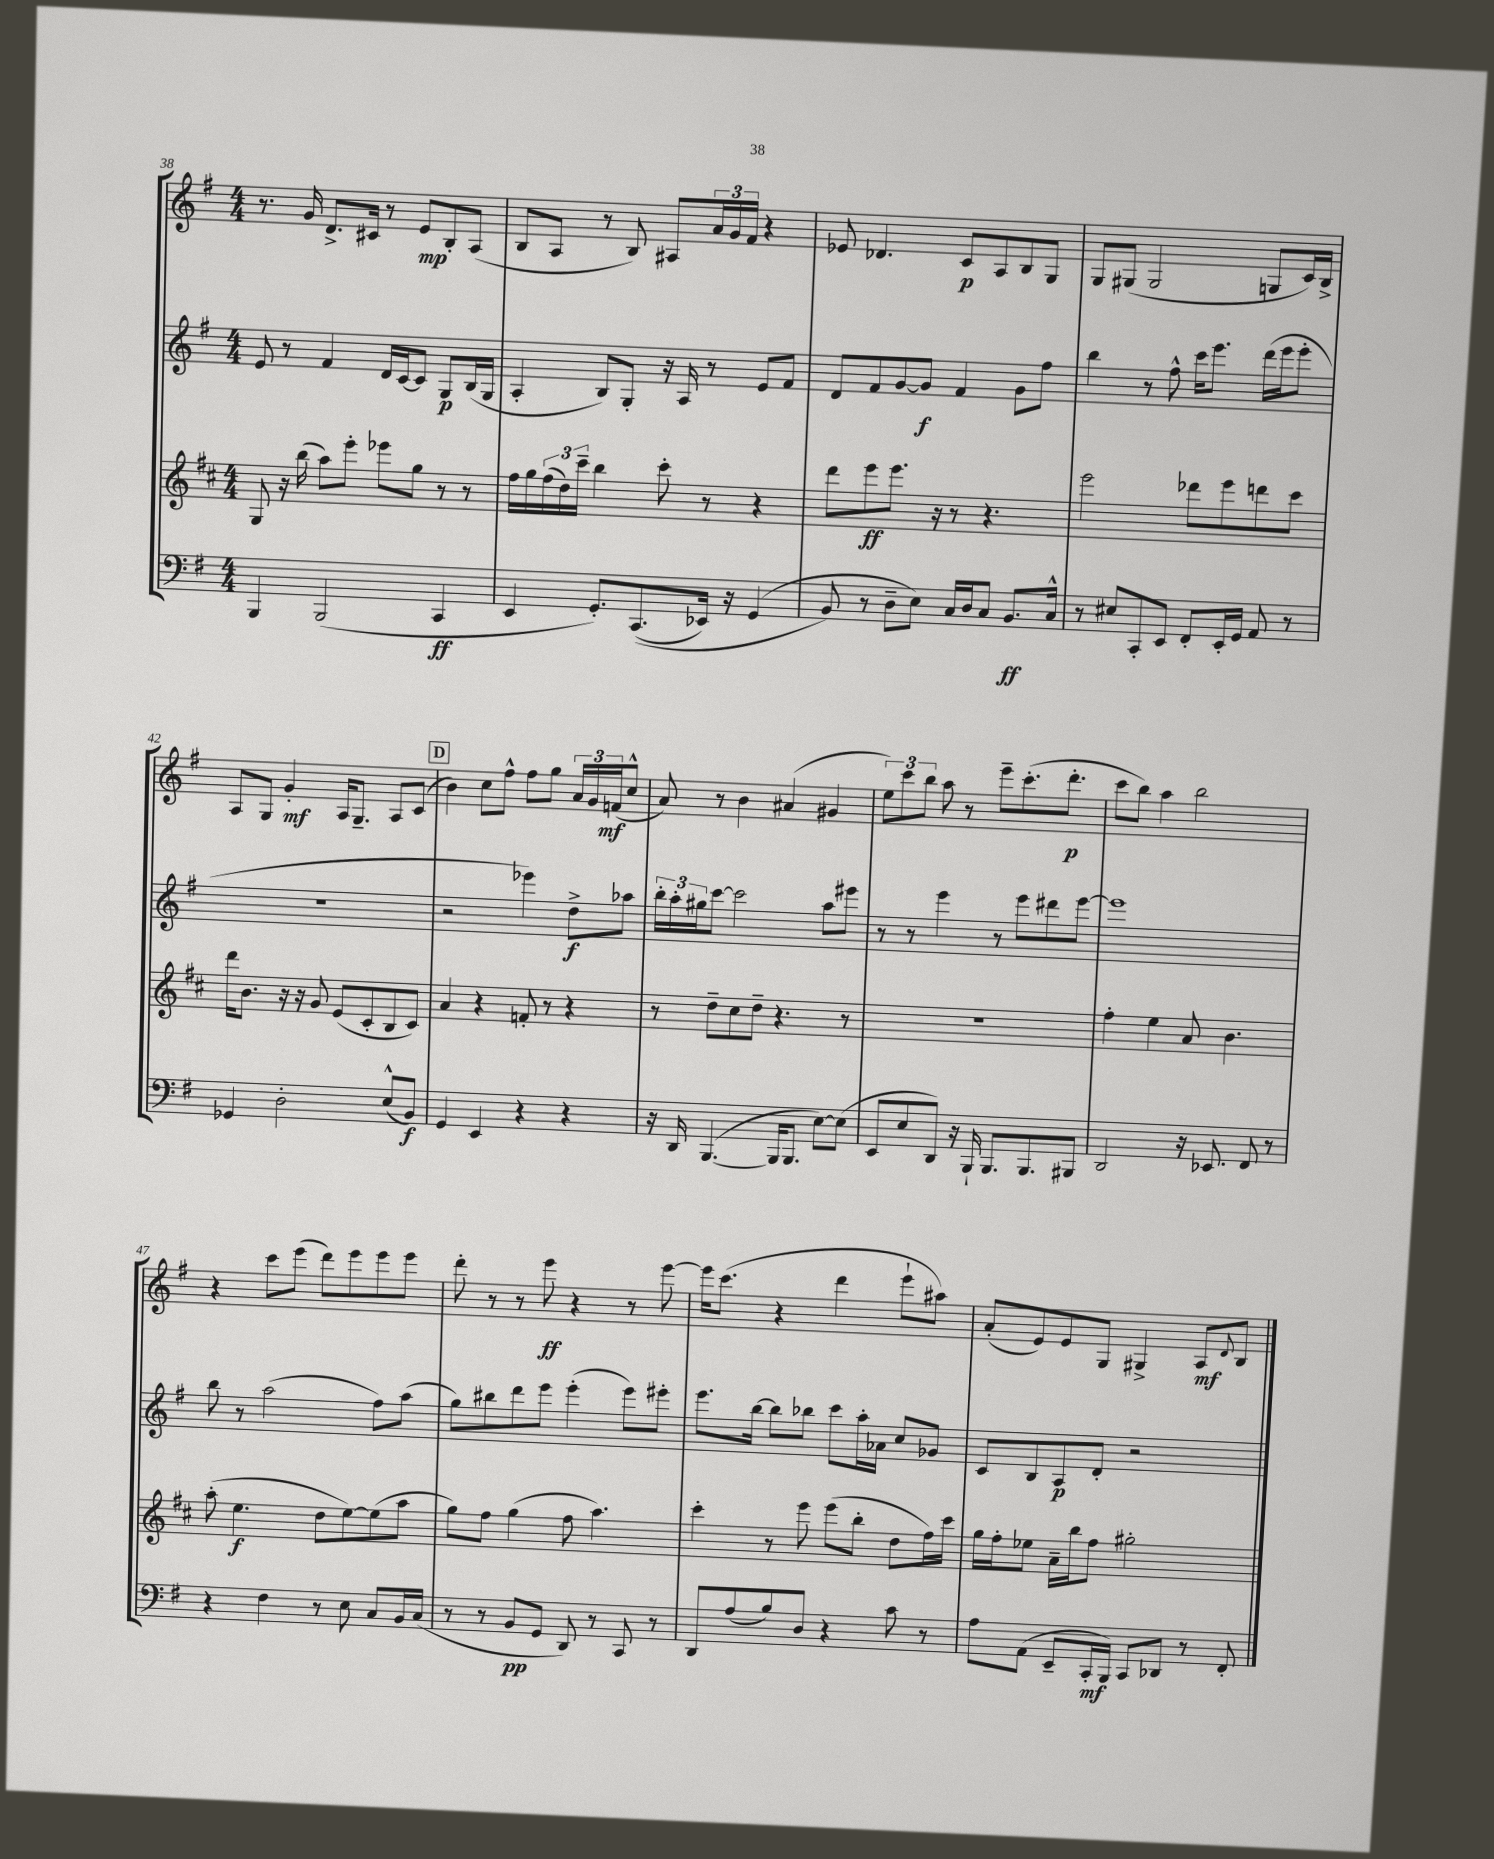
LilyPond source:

<<
\new StaffGroup <<
\new Staff = "s0" {
    \clef treble \key g \major \numericTimeSignature \time 4/4
    r8. g'16 d'8.-> cis'16 r8 e'8\mp b8-. a8( |
    b8 a8 r8 b8) ais8 \tuplet 3/2 { a'16 g'16 fis'16 } r4 |
    ees'8 des'4. c'8\p a8 b8 g8 |
    g8 gis8( gis2 g8 c'16) b16-> |
    a8 g8 g'4-.\mf a16 g8.-- a8 c'8( |
    \mark \markup { \box "D" } b'4) c''8 fis''8-^ fis''8 g''8 \tuplet 3/2 { a'16 g'16 f'16\mf( } c''8-^ |
    a'8) r8 b'4 ais'4( gis'4 |
    \tuplet 3/2 { e''8) c'''8 b''8 } a''8 r8 e'''8-- c'''8.-.( d'''8.-.\p |
    c'''8 b''8) a''4 b''2 |
    r4 c'''8 e'''8( d'''8) e'''8 e'''8 e'''8 |
    d'''8-. r8 r8 e'''8\ff r4 r8 e'''8~ |
    e'''16 c'''8.( r4 d'''4 e'''8-! ais''8) |
    a'8-.( e'8) e'8 g8 gis4-> a8\mf \appoggiatura { d'8 } b8 \bar "|." |
}
\new Staff = "s1" {
    \clef treble \key g \major \numericTimeSignature \time 4/4
    e'8 r8 fis'4 d'16 c'16~ c'8 g8\p b16( g16 |
    a4-. b8) g8-. r16 a16 r8 e'8 fis'8 |
    d'8 fis'8 g'8~ g'8\f fis'4 g'8 fis''8 |
    b''4 r8 fis''8-^ c'''16 e'''8. d'''16( e'''16 e'''8-. |
    r1 |
    \mark \markup { \box "D" } r2 ees'''4) d''8->\f aes''8 |
    \tuplet 3/2 { b''16-. a''16-. gis''16 } c'''8~ c'''2 a''8 eis'''8 |
    r8 r8 e'''4 r8 e'''8 dis'''8 e'''8~ |
    e'''1 |
    b''8 r8 a''2( fis''8) a''8( |
    g''8) bis''8 d'''8 e'''8 e'''4-.( e'''8) eis'''8-. |
    e'''8. b''16~ b''8 bes''8 c'''8 a''16-. aes'16 c''8 ges'8 |
    c'8 b8 a8\p d'8-. r2 \bar "|." |
}
\new Staff = "s2" {
    \clef treble \key d \major \numericTimeSignature \time 4/4
    g8 r16 b''16( a''8) e'''8-. ees'''8 g''8 r8 r8 |
    fis''16 g''16 \tuplet 3/2 { fis''16( d''16) cis'''16-- } b''4 cis'''8-. r8 r4 |
    d'''8 e'''8\ff e'''8. r16 r8 r4. |
    e'''2 des'''8 e'''8 d'''8 cis'''8 |
    d'''16 b'8. r16 r16 g'8 e'8( cis'8-. b8 cis'8) |
    \mark \markup { \box "D" } a'4 r4 f'8-. r8 r4 |
    r8 d''8-- cis''8 d''8-- r4. r8 |
    R1 |
    fis''4-. e''4 a'8 b'4. |
    a''8-.( e''4.\f d''8 e''8~) e''8( a''8 |
    g''8) fis''8 g''4( fis''8 a''4.) |
    cis'''4-. r8 e'''8 e'''8( b''8-. d''8 fis''16) cis'''16 |
    g''16 fis''16-. ees''8 a'16-- b''16 fis''8 gis''2-. \bar "|." |
}
\new Staff = "s3" {
    \clef bass \key g \major \numericTimeSignature \time 4/4
    b,,4 b,,2( c,4\ff |
    e,4 g,8.-.) c,8.(\( ees,16) r16 g,4( |
    b,8\) r8 d8-- e8) c16 d16 c8 b,8.\ff c16-^ |
    r8 eis8 c,8-. e,8 fis,8-. e,16-. g,16 a,8 r8 |
    ges,4 d2-. e8-^( b,8\f) |
    \mark \markup { \box "D" } g,4 e,4 r4 r4 |
    r16 d,16 b,,4.~( b,,16 b,,8. e8~) e8( |
    e,8 e8 d,8) r16 b,,16-! b,,8. b,,8. bis,,8 |
    d,2 r16 ees,8. fis,8 r8 |
    r4 fis4 r8 e8 c8 b,16 c16( |
    r8 r8 b,8\pp g,8 d,8) r8 c,8 r8 |
    d,8 a8( b8) d8 r4 c'8 r8 |
    a8 a,8( e,8-- c,16-.\mf b,,16) c,8 des,8 r8 fis,8-. \bar "|." |
}
>>
>>
\layout { \context { \Score currentBarNumber = #38 } }
